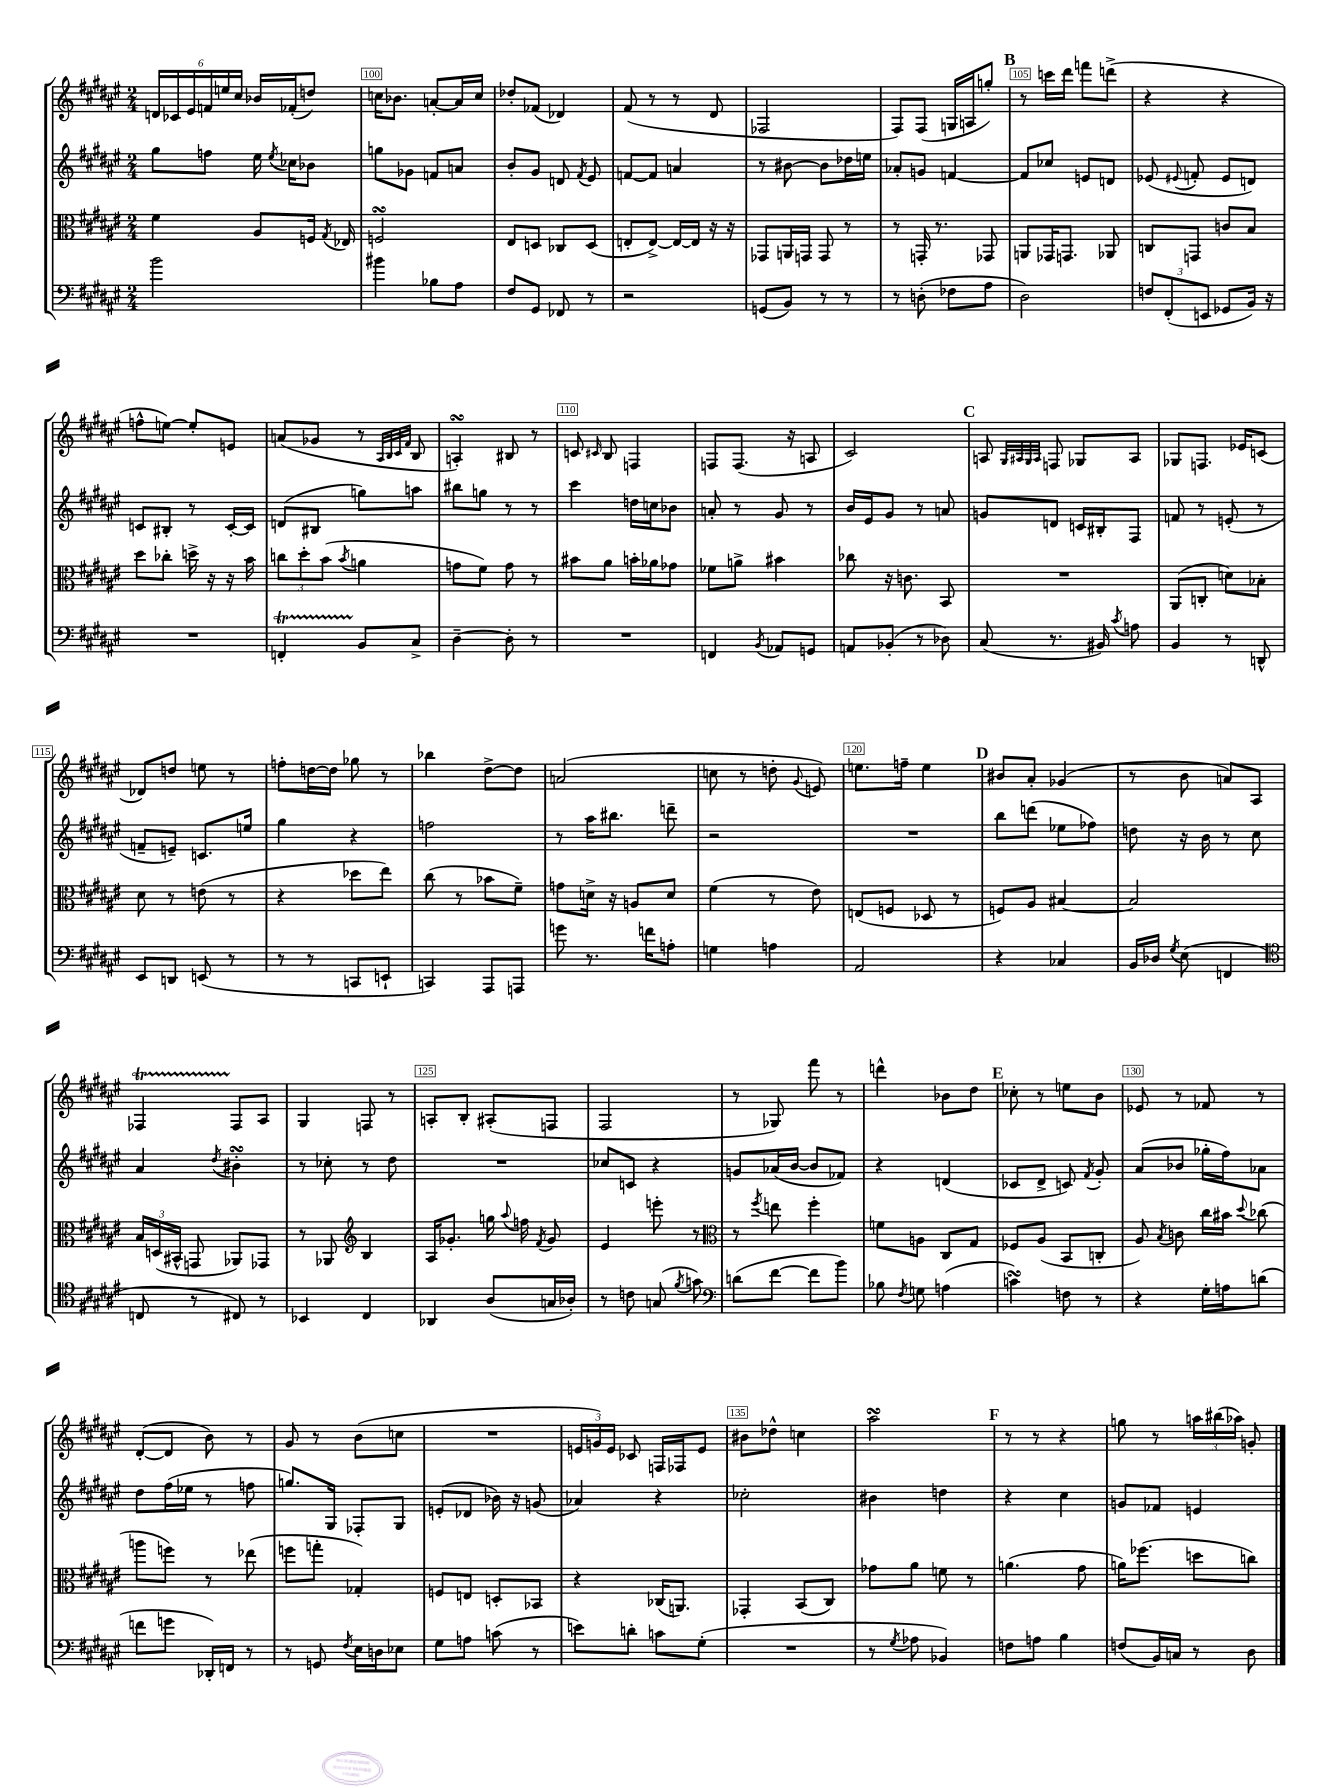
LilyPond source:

<<
\new StaffGroup <<
\new Staff = "s0" {
    \clef treble \key fis \major \numericTimeSignature \time 2/4
    \autoBeamOff \tuplet 6/4 { d'16[ ces'16 eis'16 f'16 e''16 cis''16] } bes'16[ fes'16-.( d''8]) |
    c''16[ bes'8.] a'8[~-. a'16 c''16] |
    des''8[-. fes'8]( des'4) |
    fis'8( r8 r8 dis'8 |
    fes2 |
    fis8[) fis8]( g16[ a16 g''8]-.) |
    \mark \markup { \bold "B" } r8 c'''16[ dis'''16] f'''8[ d'''8]->( |
    r4 r4 |
    f''8[-^ e''8]~) e''8[-. e'8] |
    a'8[( ges'8] r8 \grace { ais32[ b32 cis'32 fis'32] } b8 |
    a4-.\turn) bis8 r8 |
    c'8 \grace { cis'16 } b8 f4 |
    f8[ f8.]( r16 a8 |
    cis'2) |
    \mark \markup { \bold "C" } a8 \grace { gis32[ ais32 gis32 ais32] } f8 ges8[ ais8] |
    ges8[ f8.] ees'16[ c'8]( |
    des'8[) d''8] e''8 r8 |
    f''8[-. d''16~ d''16] ges''8 r8 |
    bes''4 dis''8[~-> dis''8] |
    a'2( |
    c''8 r8 d''8-. \appoggiatura { gis'8 } e'8) |
    e''8.[ f''16]-- e''4 |
    \mark \markup { \bold "D" } bis'8[ ais'8]-. ges'4( |
    r8 b'8 a'8[) ais8] |
    fes4\startTrillSpan fes8[\stopTrillSpan ais8] |
    gis4 f8 r8 |
    a8[-. b8]-. ais8[-.( f8] |
    fis2 |
    r8 ges8) fis'''8 r8 |
    d'''4-^ bes'8[ dis''8] |
    \mark \markup { \bold "E" } ces''8-. r8 e''8[ b'8] |
    ees'8 r8 fes'8 r8 |
    dis'8[~-.( dis'8] b'8) r8 |
    gis'8 r8 b'8[( c''8] |
    R2 |
    \tuplet 3/2 { e'16[ g'16) e'16] } ces'8 f16[ fes16 e'8] |
    bis'8[ des''8]-^ c''4 |
    ais''2\turn |
    \mark \markup { \bold "F" } r8 r8 r4 |
    g''8 r8 \tuplet 3/2 { a''16[ bis''16( aes''16]) } g'8-. \bar "|." |
}
\new Staff = "s1" {
    \clef treble \key fis \major \numericTimeSignature \time 2/4
    \autoBeamOff gis''8[ f''8] eis''16 \acciaccatura { eis''8 } ces''16[ bes'8] |
    g''8[ ges'8] f'8[ a'8] |
    b'8[-. gis'8] d'8 \acciaccatura { fis'8 } eis'8 |
    f'8[~ f'8] a'4 |
    r8 bis'8~ bis'8[ des''16 e''16] |
    aes'8[-. g'8] f'4~ |
    \mark \markup { \bold "B" } f'8[ ces''8] e'8[ d'8] |
    ees'8( \appoggiatura { eis'8 } f'8-. eis'8[ d'8]) |
    c'8[ bis8]-. r8 c'16[~-. c'16] |
    d'8[( bis8] g''8[) a''8] |
    bis''8[ g''8] r8 r8 |
    cis'''4 d''16[ c''16 bes'8] |
    a'8-. r8 gis'8 r8 |
    b'16[ eis'16 gis'8] r8 a'8 |
    \mark \markup { \bold "C" } g'8[ d'8] c'16[ bis16-. fis8] |
    f'8 r8 e'8-.( r8 |
    f'8[-- e'8]--) c'8.[ e''16] |
    gis''4 r4 |
    f''2 |
    r8 ais''16[ bis''8.] d'''8-- |
    r2 |
    R2 |
    \mark \markup { \bold "D" } b''8[ d'''8]( ees''8[ fes''8]) |
    d''8 r16 b'16 r8 cis''8 |
    ais'4 \acciaccatura { dis''8 } bis'4-.\turn |
    r8 ces''8-. r8 dis''8 |
    R2 |
    ces''8[ c'8] r4 |
    g'8[ aes'16( b'16]~ b'8[ fes'8]) |
    r4 d'4( |
    \mark \markup { \bold "E" } ces'8[ dis'8]-> c'8) \acciaccatura { fis'8 } gis'8-. |
    ais'8[( bes'8] ges''16[-. fis''16) aes'8] |
    dis''8[ fis''16( ees''16] r8 f''8 |
    g''8.[) gis16] fes8[-. gis8] |
    e'8[-.( des'8] bes'16) r16 g'8( |
    aes'4) r4 |
    ces''2-. |
    bis'4 d''4 |
    \mark \markup { \bold "F" } r4 cis''4 |
    g'8[ fes'8] e'4 \bar "|." |
}
\new Staff = "s2" {
    \clef alto \key fis \major \numericTimeSignature \time 2/4
    \autoBeamOff fis'4 ais8[ f16] \acciaccatura { gis8 } ees16 |
    f2\turn |
    eis8[ d8] ces8[ d8]( |
    e8[-. e8]~->) e16[~ e16] r16 r16 |
    ges,8[ a,16 g,16] g,8 r8 |
    r8 g,16-. r8. ges,8 |
    \mark \markup { \bold "B" } a,8[ ges,16 g,8.] aes,8 |
    c8[ g,8] c'8[ b8] |
    dis''8[ ces''8]-. d''16-> r16 r16 b'16 |
    \tuplet 3/2 { c''8[ dis''8-. b'8]( } \acciaccatura { b'8 } a'4 |
    g'8[ fis'8]) g'8 r8 |
    bis'8[ ais'8] b'16[-. aes'16 ges'8] |
    fes'8[ a'8]-> bis'4 |
    ces''8 r16 c'8. b,8 |
    \mark \markup { \bold "C" } R2 |
    ais,8[( c8]-. d'8[) bes8]-. |
    dis'8 r8 e'8( r8 |
    r4 des''8[ eis''8]) |
    cis''8( r8 bes'8[ fis'8]--) |
    g'8[ d'16]-> r16 a8[ d'8] |
    fis'4( r8 eis'8) |
    e8[( f8] des8 r8 |
    \mark \markup { \bold "D" } f8[) ais8] bis4~ |
    bis2 |
    \tuplet 3/2 { b16[ d16( bis,16]-^ } g,8 aes,8[) ges,8] |
    r8 aes,8 \clef treble b4 |
    ais16[ ges'8.]-. g''16 \appoggiatura { ais''8 } f''16 \acciaccatura { fis'8 } ges'8 |
    eis'4 e'''8-. r8 |
    \clef alto r8 \acciaccatura { fis''8 } e''8 fis''4-. |
    f'8[ a8] cis8[ gis8] |
    \mark \markup { \bold "E" } fes8[ ais8]( b,8[ c8]-. |
    ais8) \acciaccatura { b8 } c'8 cis''16[ bis'16] \appoggiatura { dis''8 } ces''8( |
    a''8[ f''8]) r8 ees''8( |
    f''8[ g''8]-. ges4-.) |
    f8[ e8] d8[-. bes,8] |
    r4 ces16[( a,8.]) |
    ges,4-. b,8[( cis8]) |
    ges'8[ ais'8] f'8 r8 |
    \mark \markup { \bold "F" } a'4.( gis'8 |
    a'16[) fes''8.]( d''8[ c''8]) \bar "|." |
}
\new Staff = "s3" {
    \clef bass \key fis \major \numericTimeSignature \time 2/4
    \autoBeamOff b'2 |
    bis'4 bes8[ ais8] |
    fis8[ gis,8] fes,8 r8 |
    r2 |
    g,8[( b,8]) r8 r8 |
    r8 d8-.( fes8[ ais8] |
    \mark \markup { \bold "B" } dis2) |
    \tuplet 3/2 { f8[ fis,8-.( e,8] } ges,8[ b,16]) r16 |
    R2 |
    f,4-.\startTrillSpan b,8[\stopTrillSpan cis8]-> |
    dis4~-- dis8-. r8 |
    R2 |
    f,4 \acciaccatura { b,8 } aes,8[ g,8] |
    a,8[ bes,8]-.( r8 des8) |
    \mark \markup { \bold "C" } cis8( r8. bis,16) \acciaccatura { cis'8 } a8 |
    b,4 r8 d,8-^ |
    eis,8[ d,8] e,8( r8 |
    r8 r8 c,8[ e,8]-! |
    c,4) ais,,8[ a,,8] |
    g'8 r8. f'16[ a8]-. |
    g4 a4 |
    ais,2 |
    \mark \markup { \bold "D" } r4 ces4 |
    b,16[ des16] \acciaccatura { gis8 } eis8( f,4 |
    \clef tenor c8 r8 cis8) r8 |
    bes,4 cis4 |
    aes,4 ais8[( g16 aes16]-.) |
    r8 c'8 g8( \acciaccatura { fis'8 } g'8) |
    \clef bass d'8[( fis'8]~ fis'8[ b'8]) |
    bes8 \acciaccatura { fis8 } g8 a4( |
    \mark \markup { \bold "E" } c'4\turn) f8 r8 |
    r4 gis16[-. a16 d'8]( |
    f'8[ g'8] des,16[-.) f,16] r8 |
    r8 g,8 \acciaccatura { fis8 } eis16[ d16 ees8] |
    gis8[ a8] c'8( r8 |
    e'8[) d'8]-. c'8[ gis8]-.( |
    R2 |
    r8 \acciaccatura { gis8 } aes8 bes,4) |
    \mark \markup { \bold "F" } f8[ a8] b4 |
    f8[( b,16) c16] r8 dis8 \bar "|." |
}
>>
>>
\layout { \context { \Score currentBarNumber = #99 \override BarNumber.break-visibility = ##(#f #t #t) barNumberVisibility = #(every-nth-bar-number-visible 5) \override BarNumber.stencil = #(make-stencil-boxer 0.1 0.3 ly:text-interface::print) } }
